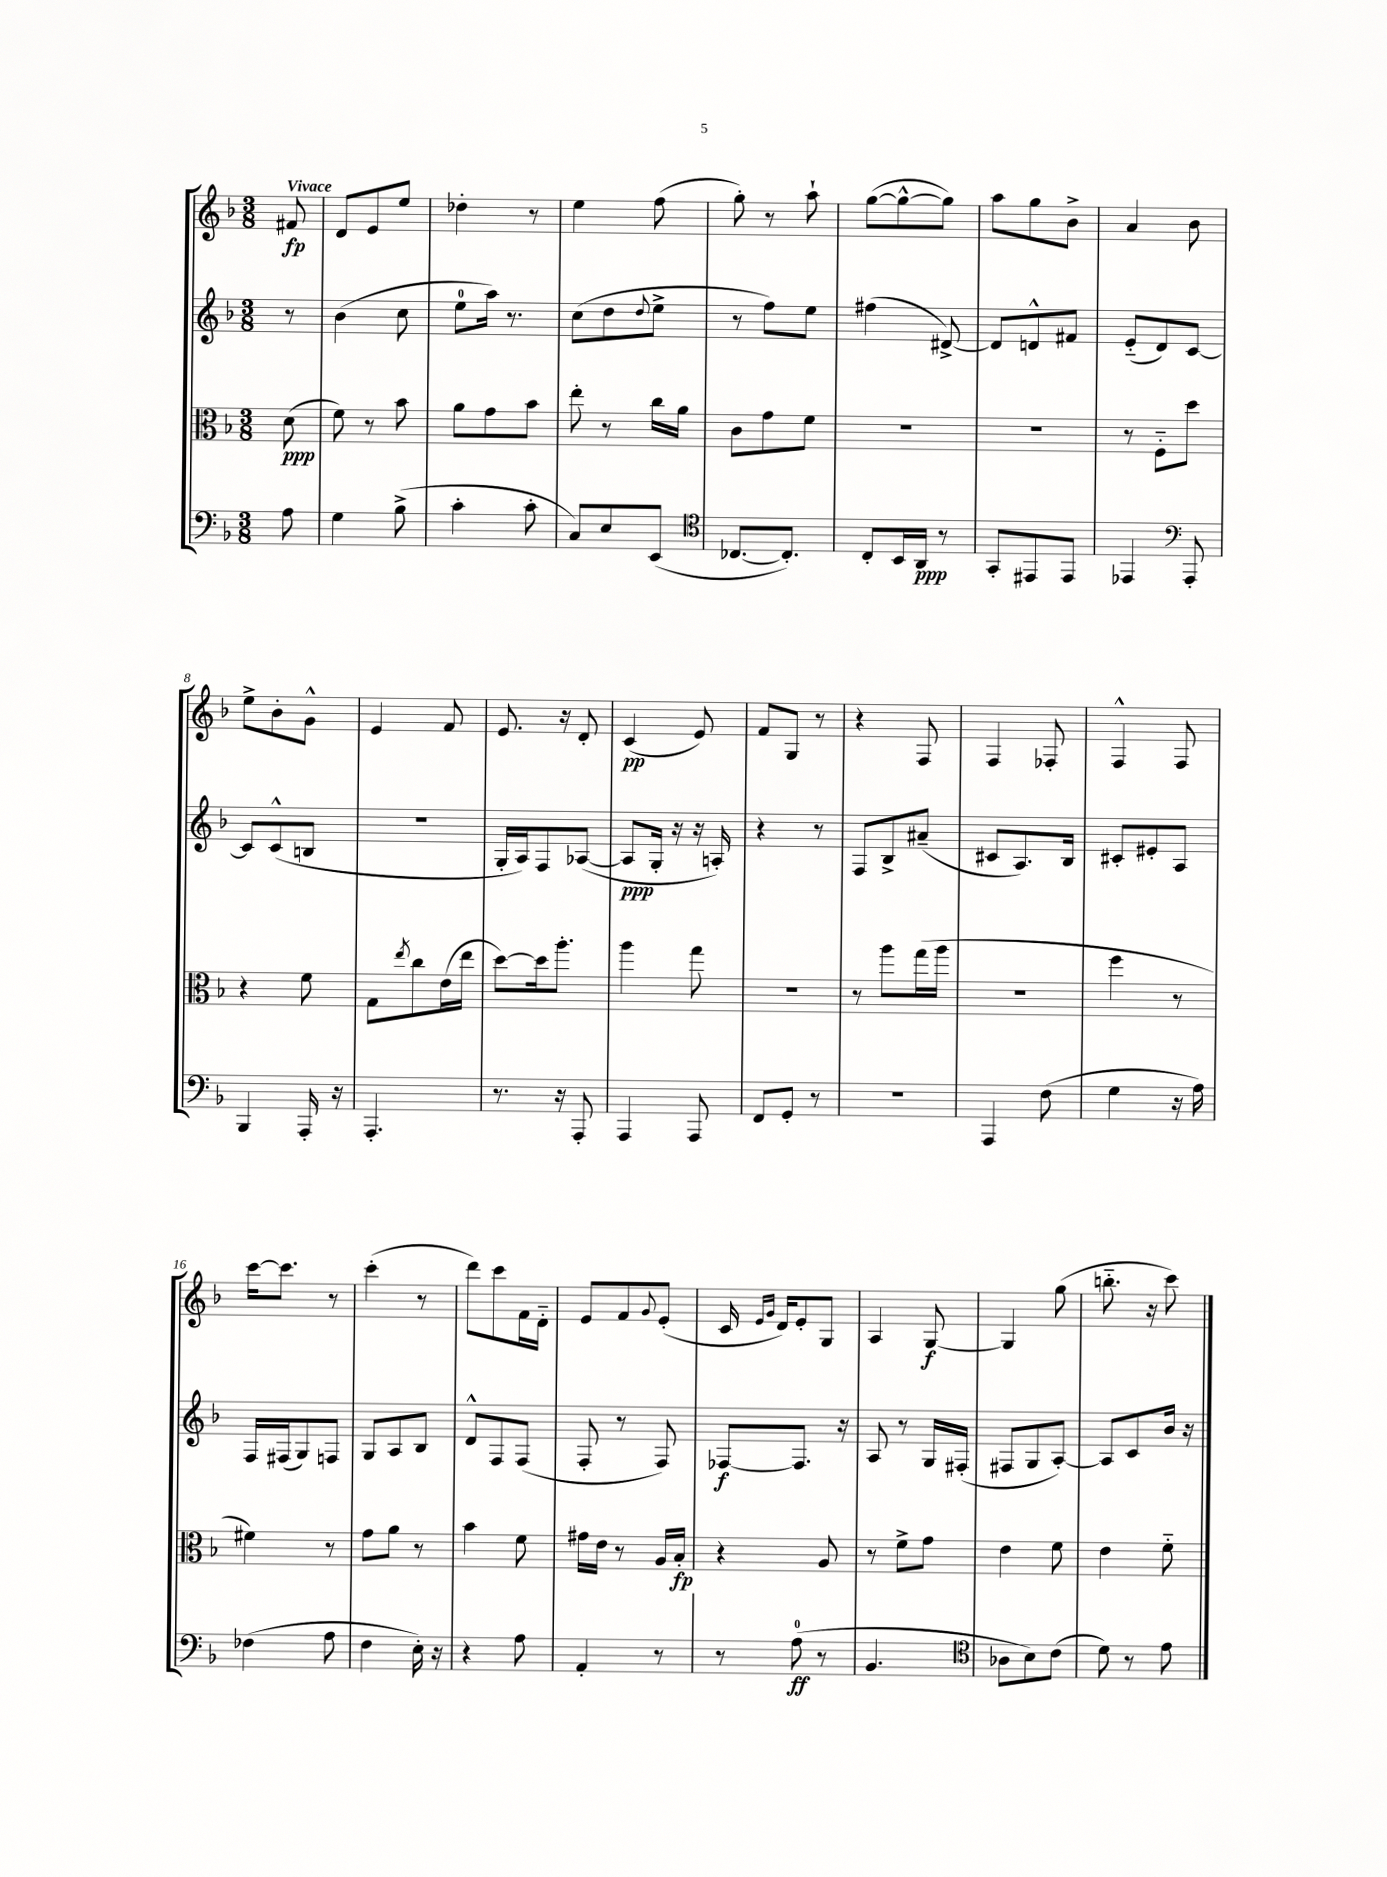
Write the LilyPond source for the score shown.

<<
\new StaffGroup <<
\new Staff = "s0" {
    \clef treble \key f \major \numericTimeSignature \time 3/8 \partial 8 \tempo "Vivace"
    fis'8\fp |
    d'8 e'8 e''8 |
    des''4-. r8 |
    e''4 f''8( |
    g''8-.) r8 a''8-! |
    g''8~( g''8~-^ g''8) |
    a''8 g''8 bes'8-> |
    a'4 bes'8 |
    e''8-> bes'8-. g'8-^ |
    e'4 f'8 |
    e'8. r16 d'8-. |
    c'4\pp( e'8) |
    f'8 g8 r8 |
    r4 f8 |
    f4 fes8-. |
    f4-^ f8 |
    c'''16~ c'''8. r8 |
    c'''4-.( r8 |
    d'''8) c'''8 f'16 d'16-_ |
    e'8 f'8 \appoggiatura { g'8 } e'8-.( |
    c'16 \grace { e'16 g'16 } d'16) e'8-. g8 |
    a4 g8~\f |
    g4 g''8( |
    b''8.-_ r16 c'''8) \bar "|." |
}
\new Staff = "s1" {
    \clef treble \key f \major \numericTimeSignature \time 3/8 \partial 8
    r8 |
    bes'4( c''8 |
    e''8-0 a''16) r8. |
    c''8( d''8 \appoggiatura { d''8 } e''8-> |
    r8 f''8) e''8 |
    fis''4( dis'8~->) |
    dis'8 d'8-^ fis'8 |
    e'8-_( d'8) c'8~ |
    c'8 c'8-^( b8 |
    R4. |
    g16-. a16) f8 aes8~( |
    aes8\ppp g16-. r16 r16 a16-.) |
    r4 r8 |
    f8 bes8-> ais'8--( |
    cis'8 a8.) bes16 |
    cis'8-. eis'8-. a8 |
    f16 fis16( g8) f8 |
    g8 a8 bes8 |
    d'8-^ f8 f8( |
    f8-. r8 f8) |
    fes8~\f fes8. r16 |
    a8 r8 g16 fis16-.( |
    fis8 g8 a8~-.) |
    a8 c'8 bes'16 r16 \bar "|." |
}
\new Staff = "s2" {
    \clef alto \key f \major \numericTimeSignature \time 3/8 \partial 8
    d'8\ppp( |
    f'8) r8 bes'8 |
    a'8 g'8 bes'8 |
    e''8-. r8 c''16 a'16 |
    c'8 g'8 f'8 |
    R4. |
    R4. |
    r8 f8-_ d''8 |
    r4 f'8 |
    g8 \acciaccatura { e''8 } c''8 e'16( e''16 |
    d''8~) d''16 a''8.-. |
    a''4 g''8 |
    r4. |
    r8 a''8 g''16( a''16 |
    R4. |
    f''4 r8 |
    fis'4) r8 |
    g'8 a'8 r8 |
    bes'4 f'8 |
    gis'16 e'16 r8 a16 bes16-.\fp |
    r4 a8 |
    r8 f'8-> g'8 |
    e'4 f'8 |
    e'4 f'8-_ \bar "|." |
}
\new Staff = "s3" {
    \clef bass \key f \major \numericTimeSignature \time 3/8 \partial 8
    a8 |
    g4 bes8->( |
    c'4-. c'8-. |
    c8) e8 e,8( |
    \clef tenor ces8.~ ces8.-.) |
    c8-. bes,16 a,16\ppp r8 |
    g,8-. eis,8 eis,8 |
    ees,4 \clef bass a,,8-. |
    bes,,4 a,,16-. r16 |
    a,,4.-. |
    r8. r16 a,,8-. |
    a,,4 a,,8 |
    f,8 g,8-. r8 |
    R4. |
    a,,4 f8( |
    g4 r16 a16) |
    fes4( a8 |
    f4 e16-.) r16 |
    r4 a8 |
    a,4-. r8 |
    r8 a8-0\ff( r8 |
    bes,4. |
    \clef tenor aes8 bes8) c'8( |
    d'8) r8 e'8 \bar "|." |
}
>>
>>
